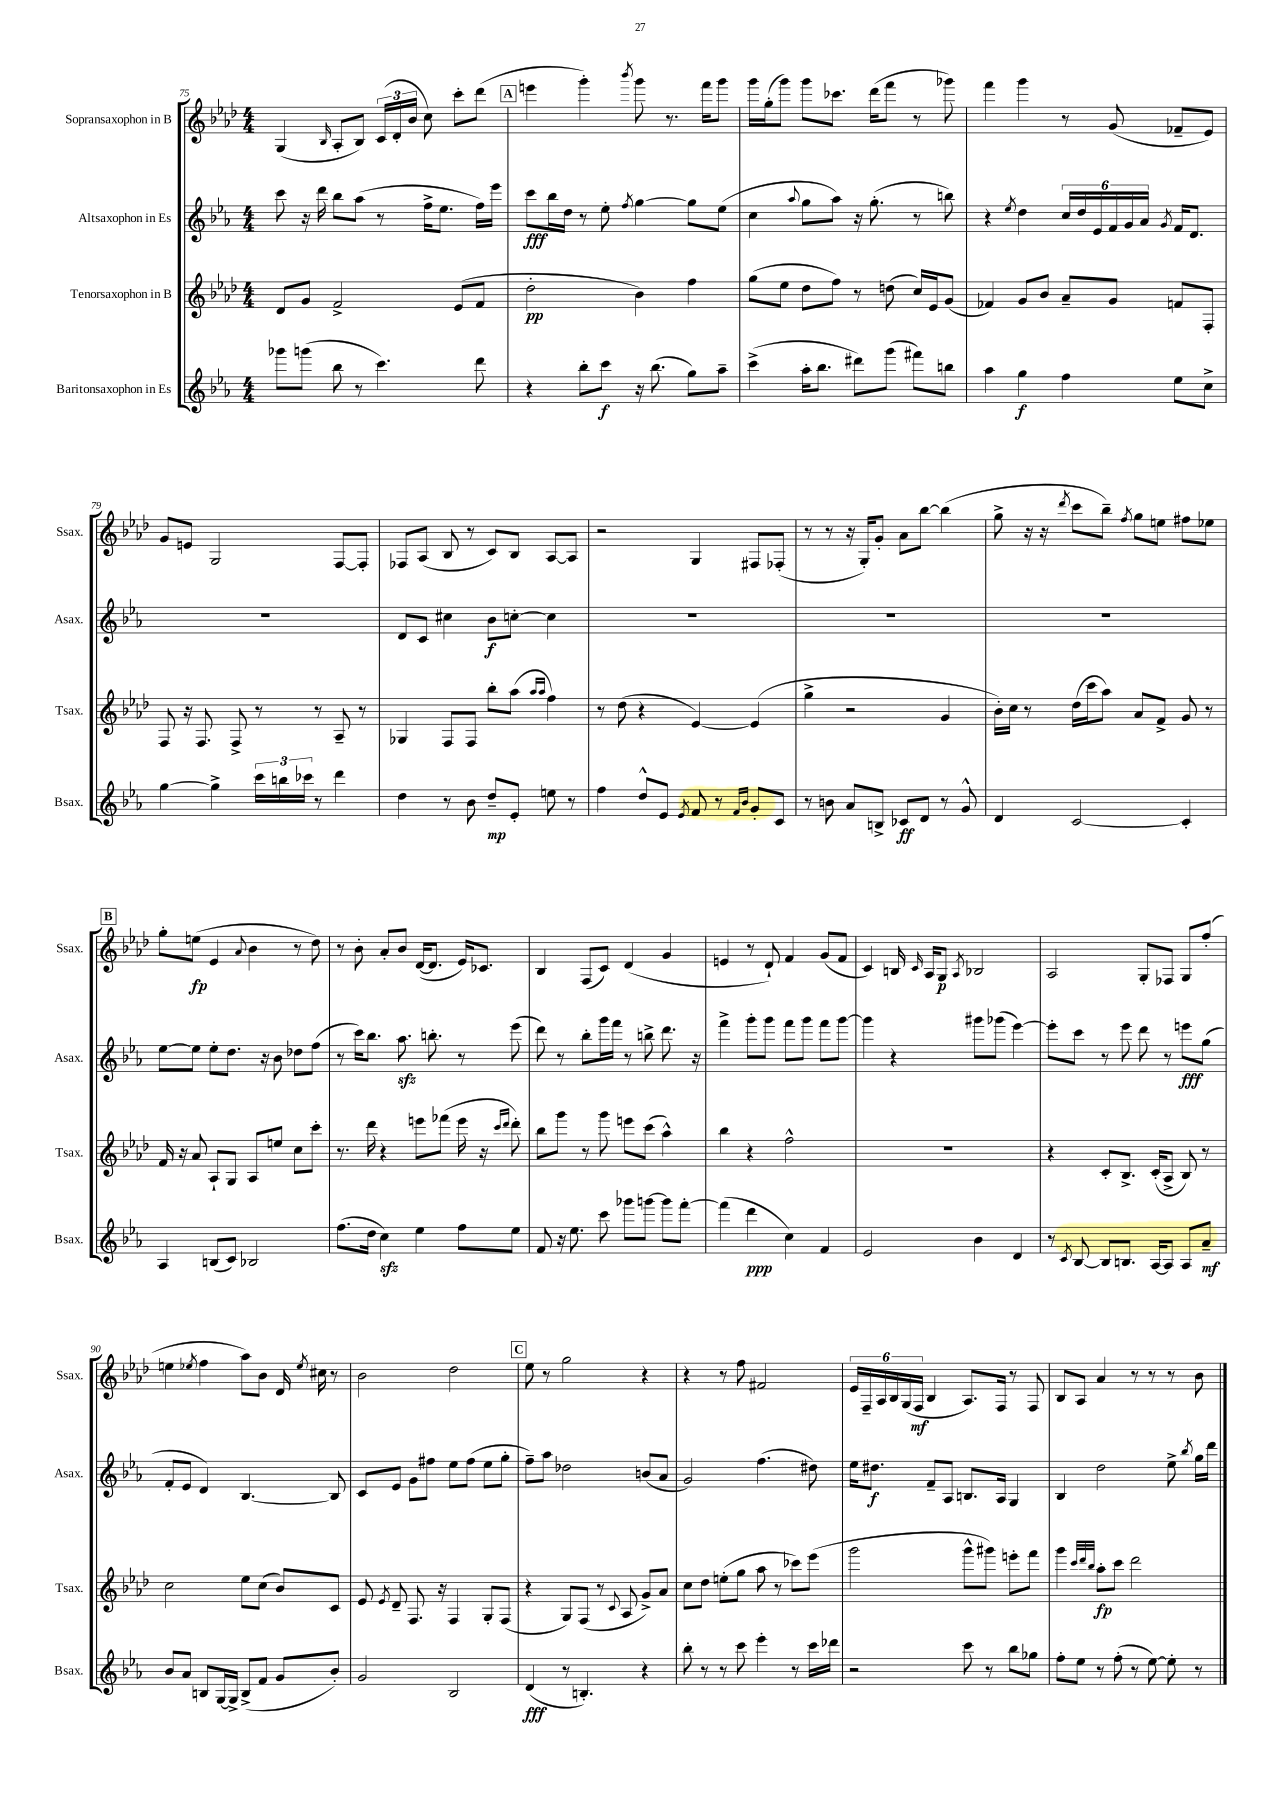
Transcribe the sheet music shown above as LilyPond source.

<<
\new StaffGroup <<
\new Staff = "s0" \with { instrumentName = "Sopransaxophon in B" shortInstrumentName = "Ssax." } {
    \clef treble \key aes \major \numericTimeSignature \time 4/4
    \autoBeamOff g4( \grace { bes16 } aes8[-. bes8]) \tuplet 3/2 { c'16[( des'16-. bes'16] } c''8) c'''8[-. des'''8]( |
    \mark \markup { \box "A" } e'''4 g'''4-.) \acciaccatura { bes'''8 } g'''8 r8. f'''16[ g'''8] |
    g'''16[ g''16-.( g'''8]) g'''8[ ces'''8.] des'''16[( f'''8] r8 ges'''8) |
    f'''4 g'''4 r8 g'8( fes'8[-- ees'8]) |
    g'8[ e'8] g2 f8[~ f8]-. |
    fes8[ aes8]( bes8 r8 c'8[) bes8] aes8[~ aes8] |
    r2 g4 fis8[ fes8]-.( |
    r8 r8 r16 g16[-.) g'8]-. aes'8[ bes''8]~ bes''4( |
    g''8-> r16 r16 \acciaccatura { des'''8 } c'''8[ bes''8]--) \acciaccatura { f''8 } g''8[ e''8] fis''8[ ees''8] |
    \mark \markup { \box "B" } g''8[-. e''8]\fp( ees'4 \appoggiatura { aes'8 } bes'4 r8 des''8) |
    r8 bes'8-. aes'8[-. bes'8] des'16[~( des'8.] ees'16[) ces'8.] |
    bes4 f8[( c'8]) des'4( g'4 |
    e'4 r8 des'8-!) f'4 g'8[( f'8] |
    c'4) b16 \grace { c'16 } aes16[ g8]\p \acciaccatura { aes8 } bes2 |
    aes2 g8[-. fes8] g8[ f''8]-.( |
    e''4 \acciaccatura { ees''8 } f''4 aes''8[) bes'8] des'16 \acciaccatura { ees''8 } cis''16 r8 |
    bes'2 des''2 |
    \mark \markup { \box "C" } ees''8 r8 g''2 r4 |
    r4 r8 f''8 fis'2 |
    \tuplet 6/4 { ees'16[ f16-- aes16 bes16 g16( f16]\mf } bes4 aes8.[) f16] r8 f8 |
    bes8[ aes8] aes'4 r8 r8 r8 bes'8 \bar "|." |
}
\new Staff = "s1" \with { instrumentName = "Altsaxophon in Es" shortInstrumentName = "Asax." } {
    \clef treble \key ees \major \numericTimeSignature \time 4/4
    \autoBeamOff c'''8 r16 d'''16 bes''8[ aes''8]( r8 f''16[-> ees''8.] f''16[) ees'''16] |
    \mark \markup { \box "A" } c'''8[\fff bes''16 d''16] r8 ees''8-. \acciaccatura { f''8 } g''4~ g''8[ ees''8]( |
    c''4 \appoggiatura { aes''8 } g''8[ aes''8]) r16 g''8.-.( r8 b''8) |
    r4 \acciaccatura { ees''8 } d''4 \tuplet 6/4 { c''16[ d''16 ees'16 f'16 g'16 aes'16] } \acciaccatura { g'8 } f'16[ d'8.] |
    R1 |
    d'8[ c'8] cis''4 bes'8[\f c''8]~-. c''4 |
    R1 |
    R1 |
    R1 |
    \mark \markup { \box "B" } ees''8[~ ees''8] ees''8[-. d''8.] r16 bes'8 des''8[ f''8]( |
    r8 c'''16[) bes''8.] aes''8.\sfz b''8.-. r8 ees'''8( |
    d'''8) r8 bes''8[-. g'''16 f'''16] r8 b''8-> d'''8. r16 |
    f'''4-> g'''8[-. g'''8] f'''8[ g'''8] f'''8[ g'''8]~ |
    g'''4 r4 gis'''8[ ges'''8]( ees'''4~) |
    ees'''8[-. c'''8] r8 ees'''8 d'''8 r8 e'''8[\fff g''8]( |
    f'8[-. ees'8] d'4) bes4.~ bes8 |
    c'8[ ees'8] g'8[ fis''8] ees''8[ fis''8]( ees''8[ g''8]-. |
    \mark \markup { \box "C" } f''8[--) aes''8] des''2 b'8[( aes'8] |
    g'2) f''4.( dis''8) |
    ees''16[ dis''8.]\f f'8[-- aes8] b8.[ aes16] g4 |
    bes4 d''2 ees''8-> \acciaccatura { bes''8 } g''16[ d'''16] \bar "|." |
}
\new Staff = "s2" \with { instrumentName = "Tenorsaxophon in B" shortInstrumentName = "Tsax." } {
    \clef treble \key aes \major \numericTimeSignature \time 4/4
    \autoBeamOff des'8[ g'8] f'2-> ees'8[( f'8] |
    \mark \markup { \box "A" } des''2-.\pp bes'4) f''4 |
    g''8[( ees''8] des''8[ f''8]) r8 d''8( c''16[) ees'16 g'8]( |
    fes'4) g'8[ bes'8] aes'8[-- g'8] f'8[ f8]-. |
    f8 r16 f8. f8-> r8 r8 aes8-- r8 |
    ges4 f8[ f8] bes''8[-. aes''8]( \grace { aes''16[ aes''16] } f''4) |
    r8 des''8( r4 ees'4~) ees'4( |
    g''4-> r2 g'4 |
    bes'16[-.) c''16] r8 des''16[( c'''16 aes''8]) aes'8[ f'8]-> g'8 r8 |
    \mark \markup { \box "B" } f'16 r16 aes'8 aes8[-! g8] aes8[ e''8] c''8[ c'''8]-. |
    r8. des'''16 r4 e'''8[ fes'''8]( e'''16 r16 \grace { c'''16[ des'''16] } des'''8-.) |
    bes''8[ g'''8] r8 g'''8 e'''8[ c'''8]( aes''4-^) |
    bes''4 r4 f''2-^ |
    R1 |
    r4 c'8[-. bes8.]-> c'16[-.( aes8]-> bes8) r8 |
    c''2 ees''8[ c''8]( bes'8[) c'8] |
    ees'8 \acciaccatura { ees'8 } des'8-- f8. r16 f4 g8[-. f8]( |
    \mark \markup { \box "C" } r4 g8[) f8]( r8 \appoggiatura { c'8 } aes8 g'8[->) aes'8] |
    c''8[ des''8] e''8[-.( g''8] aes''8 r8 ces'''8[) ees'''8]( |
    g'''2 g'''8[-^ gis'''8]) e'''8[-. f'''8] |
    g'''4 \grace { c'''32[ des'''32 bes''32] } aes''8[-.\fp c'''8] des'''2 \bar "|." |
}
\new Staff = "s3" \with { instrumentName = "Baritonsaxophon in Es" shortInstrumentName = "Bsax." } {
    \clef treble \key ees \major \numericTimeSignature \time 4/4
    \autoBeamOff ges'''8[ g'''8]( bes''8 r8 c'''4.) d'''8 |
    \mark \markup { \box "A" } r4 bes''8[-. c'''8]\f r16 bes''8.( g''8[) aes''8]-- |
    c'''4->( aes''16[-. bes''8.] dis'''8[) g'''8]( fis'''8[) b''8] |
    aes''4 g''4\f f''4 ees''8[ c''8]-> |
    g''4~ g''4-> \tuplet 3/2 { c'''16[ b''16 ces'''16] } r8 d'''4 |
    d''4 r8 bes'8 d''8[--\mp ees'8]-. e''8 r8 |
    f''4 d''8[-^ ees'8] \acciaccatura { ees'8 } f'8 r8 \grace { f'16[ bes'16] } g'8[-. c'8] |
    r8 b'8 aes'8[ b8]-> ces'8[\ff d'8] r8 g'8-^ |
    d'4 c'2~ c'4-. |
    \mark \markup { \box "B" } aes4 b8[( c'8]) bes2 |
    f''8.[( d''16] c''4\sfz) ees''4 f''8[ ees''8] |
    f'8 r16 ees''8. c'''8 ges'''8[ g'''8]~ g'''8[ f'''8]~-. |
    f'''4( d'''4\ppp c''4) f'4 |
    ees'2 bes'4 d'4 |
    r8 \acciaccatura { c'8 } bes8~ bes8[ b8.] aes16[~ aes8] aes8[ aes'8]--\mf |
    bes'8[ aes'8] b8[ g16~ g16]-> b8[->( f'8] g'8[ bes'8]-.) |
    g'2 bes2 |
    \mark \markup { \box "C" } d'4\fff( r8 b4.-.) r4 |
    bes''8-. r8 r8 c'''8 ees'''4-. r8 c'''16[ des'''16] |
    r2 c'''8 r8 bes''8[ ges''8] |
    f''8[-. ees''8] r8 f''8-.( r8 ees''8~) ees''8-. r8 \bar "|." |
}
>>
>>
\layout { \context { \Score currentBarNumber = #75 } }
